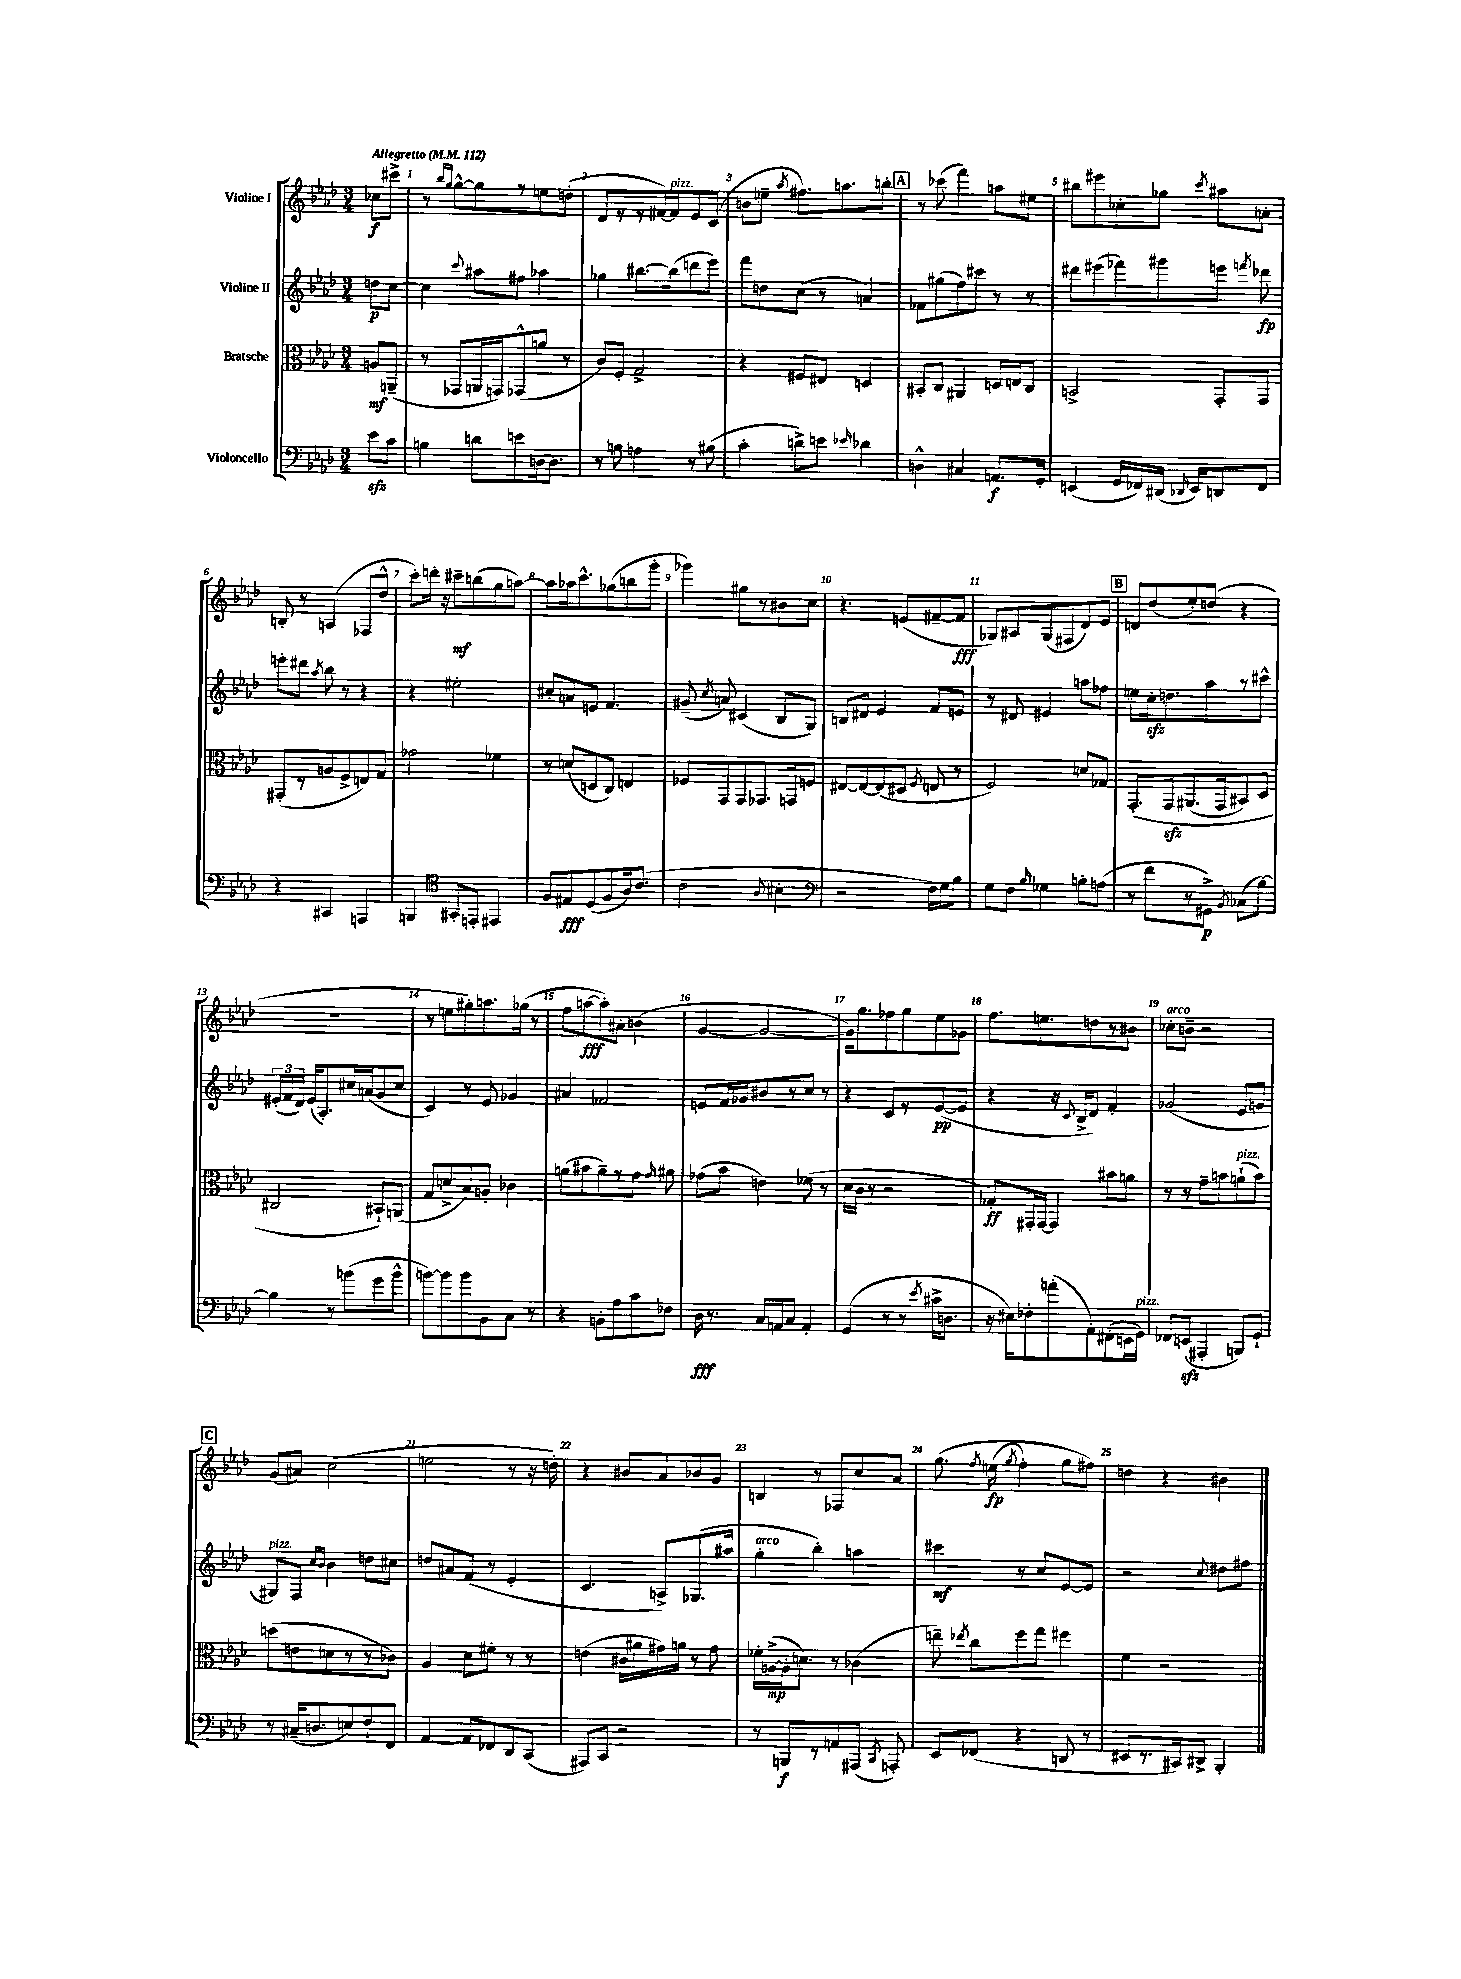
<<
\new StaffGroup <<
\new Staff = "s0" \with { instrumentName = "Violine I" } {
    \clef treble \key aes \major \numericTimeSignature \time 3/4 \partial 4 \tempo "Allegretto" 4 = 112
    \autoBeamOff ces''8[\f cis'''8]-> |
    r8 \grace { bes''16[ g''16] } g''8[~-^ g''8 r8 e''8 d''8]-.( |
    des'8[ r8 r8 fis'16~) fis'16^\markup { \italic "pizz." } ees'8 c'8]( |
    b'8[ e''8]-- \acciaccatura { aes''8 } fis''8.[) a''8. b''8]-. |
    \mark \markup { \box "A" } r8 ces'''8( f'''4) a''8[ eis''8] |
    bis''8[ eis'''8 ces''8-. ges''8] \acciaccatura { c'''8 } ais''8[ a'8]-. |
    b8-. r8 a4( fes8[ des''8]-^ |
    c'''8[-.) d'''16]-. r16 cis'''8[--\mf b''8( g''8 a''8]~) |
    a''8[ aes''16 c'''8.-^ ges''8( b''8 g'''8]-. |
    ges'''4) gis''8[ r8 bis'8 c''8] |
    r4. e'8[( fis'8~-- fis'8]\fff |
    ges8[) ais8 ges8( fis8 des'8) ees'8] |
    \mark \markup { \box "B" } d'8[ des''8( ees''8-.) d''8]( r4 |
    R2. |
    r8 e''8[ gis''8-.) a''8. ges''16]( r8 |
    f''8[ a''8~\fff a''8-.) ais'8]-. b'4( |
    g'4~ g'2~ |
    g'16[) g''8. fes''8 g''8 ees''8 ges'8] |
    f''8.[ e''8. d''8 r8 bis'8] |
    ces''8[-.^\markup { \italic "arco" } b'8]-- r2 |
    \mark \markup { \box "C" } g'8[( ais'8]) c''2( |
    e''2 r8 r16 d''16-.) |
    r4 bis'8[ aes'8 bes'8 g'8] |
    b4 r8 fes8[ c''8 aes'8] |
    g''8.\( \acciaccatura { f''8 } e''16\fp( \acciaccatura { g''8 } f''4-.) g''8[ fis''8]\) |
    d''4 r4 bis'4 \bar "|." |
}
\new Staff = "s1" \with { instrumentName = "Violine II" } {
    \clef treble \key aes \major \numericTimeSignature \time 3/4 \partial 4
    \autoBeamOff d''8[\p c''8]~ |
    c''4 \appoggiatura { c'''8 } ais''8[ fis''8] aes''4 |
    ges''4 bis''8.[~ bis''16( d'''8 ees'''8]) |
    f'''8[ d''8 c''8]( r8 a'4) |
    \mark \markup { \box "A" } fes'8[ gis''8( f''8) cis'''8] r8 r8 |
    dis'''8[ eis'''8( fes'''8) gis'''8 e'''8] \acciaccatura { f'''8 } des'''8\fp |
    e'''8[-. dis'''8] \acciaccatura { aes''8 } bes''8 r8 r4 |
    r4 eis''2-. |
    cis''8[-. a'8 e'8] f'4. |
    gis'8--( \acciaccatura { c''8 } a'8) cis'4( bes8[ g8]) |
    b8[ dis'8] ees'4 f'8[ e'8] |
    r8 dis'8 eis'4 a''8[ fes''8] |
    \mark \markup { \box "B" } e''8[ c''16-.\sfz d''8. aes''8 r8 cis'''8]-^ |
    \tuplet 3/2 { eis'16[-.( f'16 des'16]) } eis'16[( aes8.-.) cis''16 a'16( g'8 cis''8] |
    c'4) r8 ees'8 ges'4 |
    ais'4 fes'2 |
    e'8[ f'16 ges'16 bis'8 r8 c''8] r8 |
    r4 c'8[ r8 ees'8~\pp( ees'8] |
    r4 r16 \appoggiatura { c'8 } bes16[-> des'8]) f'4-. |
    ges'2( ees'8[ g'8] |
    \mark \markup { \box "C" } gis8[^\markup { \italic "pizz." }) f8] \grace { c''16[ bes'16] } bes'4 d''8[ cis''8] |
    d''8[ ais'8 f'8]( r8 ees'4-. |
    c'4. a8[->) ges8.( ais''16] |
    g''4-.^\markup { \italic "arco" } bes''4-.) a''4 |
    cis'''4\mf r8 c''8[ ees'8~ ees'8] |
    r2 \appoggiatura { c''8 } dis''8[ fis''8] \bar "|." |
}
\new Staff = "s2" \with { instrumentName = "Bratsche" } {
    \clef alto \key aes \major \numericTimeSignature \time 3/4 \partial 4
    \autoBeamOff a8[\mf a,8]--( |
    r8 ges,8[ a,16 g,16) ges,8-^( a'8] r8 |
    c'8[) f8]-. g2-> |
    r4 fis8[ eis8] d4 |
    \mark \markup { \box "A" } bis,8[-. c8] ais,4 d16[ e16 c8] |
    b,2-> g,8[-. g,8] |
    gis,8[-.( r8 a8 f8-> e8) g8] |
    ges'2 fes'4 |
    r8 d'8[( d8 c8]) e4 |
    fes8[ g,8 g,8 ges,8. g,16 f8] |
    eis8[~ eis8~ eis8( dis8] \acciaccatura { f8 } e8 r8 |
    f2) d'8[ ges8] |
    \mark \markup { \box "B" } g,8.[-.\( g,16\sfz ais,8.( g,16 bis,8) des8] |
    cis2 bis,8[-!\) a,8]( |
    g8[ d'8-> bes8) a8]-. ces'4 |
    a'8[( bis'8 a'8--) r8 g'8] \grace { g'16 } ais'8 |
    ges'8[( bes'8] e'4) fes'8( r8 |
    des'16[ c'16] r8 r2 |
    ges8[-.\ff) gis,16-. gis,16]~ gis,4 bis'8[ a'8] |
    r8 r8 g'8[-- b'8 a'8-!^\markup { \italic "pizz." }( b'8]) |
    \mark \markup { \box "C" } d''8[( e'8 d'8 r8 r8 ces'8]) |
    aes4 des'8[ fis'8]-. r8 r8 |
    e'4( cis'16[ ais'16 gis'16) a'16] r8 gis'8 |
    fes'16[-. a16~->\mp( a16-. d'8.]) r8 ces'4( |
    e''8--) \acciaccatura { ees''8 } c''8[ f''8 g''8] fis''4 |
    f'4 r2 \bar "|." |
}
\new Staff = "s3" \with { instrumentName = "Violoncello" } {
    \clef bass \key aes \major \numericTimeSignature \time 3/4 \partial 4
    \autoBeamOff ees'8[\sfz c'8] |
    b4 d'8[ e'8 d16~ d8.] |
    r8 b8 a4 r8 bis8( |
    c'4-. d'8[->) e'8] \grace { ees'16 } des'4 |
    \mark \markup { \box "A" } d4-^ cis4 a,8.[\f g,16]-. |
    e,4( g,16[ fes,16) dis,16]( \grace { des,16 } e,16[) d,8 fes,8] |
    r4 cis,4 a,,4 |
    b,,4 \clef tenor gis,8[-. e,8]-. eis,4 |
    f8[ eis8\fff des8( f8 aes16) c'8.]( |
    c'2 \appoggiatura { aes8 } bis4-. |
    \clef bass r2 f16[) g16 bes8] |
    g8[ f8] \grace { bes16 } ges4 b8[-. a8]( |
    \mark \markup { \box "B" } r8 f'8[ r8 gis,8]->\p) \acciaccatura { bes,8 } ces8[( bes8]~) |
    bes4 r8 b'8[( g'8 b'8]-^ |
    b'8[~) b'8 b'8 bes,8 c8] r8 |
    r4 b,8[-. aes8 c'8 fes8] |
    des16\fff r8. c16[ a,16 c8] a,4-. |
    g,4( r8 r8 \acciaccatura { ees'8 } cis'16[-> d8.] |
    r16 eis16[) fes8-. a'8-.( aes,8-.) fis,8-.( e,16 g,16]^\markup { \italic "pizz." }) |
    fes,8[ e,8]\sfz( ais,,4-. b,,8[) g,8]-! |
    \mark \markup { \box "C" } r8 cis16[--( d8. e8) f8-! f,8] |
    aes,4~ aes,8[ fes,8 des,8 c,8]( |
    ais,,8[) c,8] r2 |
    r8 b,,8[\f r8 a,8 ais,,8]( \acciaccatura { c,8 } a,,8-.) |
    ees,8[ fes,8]( r4 d,8 r8 |
    eis,8[ r8. cis,16) dis,8]-> bes,,4-. \bar "|." |
}
>>
>>
\layout { \context { \Score \override BarNumber.break-visibility = ##(#f #t #t) barNumberVisibility = #all-bar-numbers-visible } }
